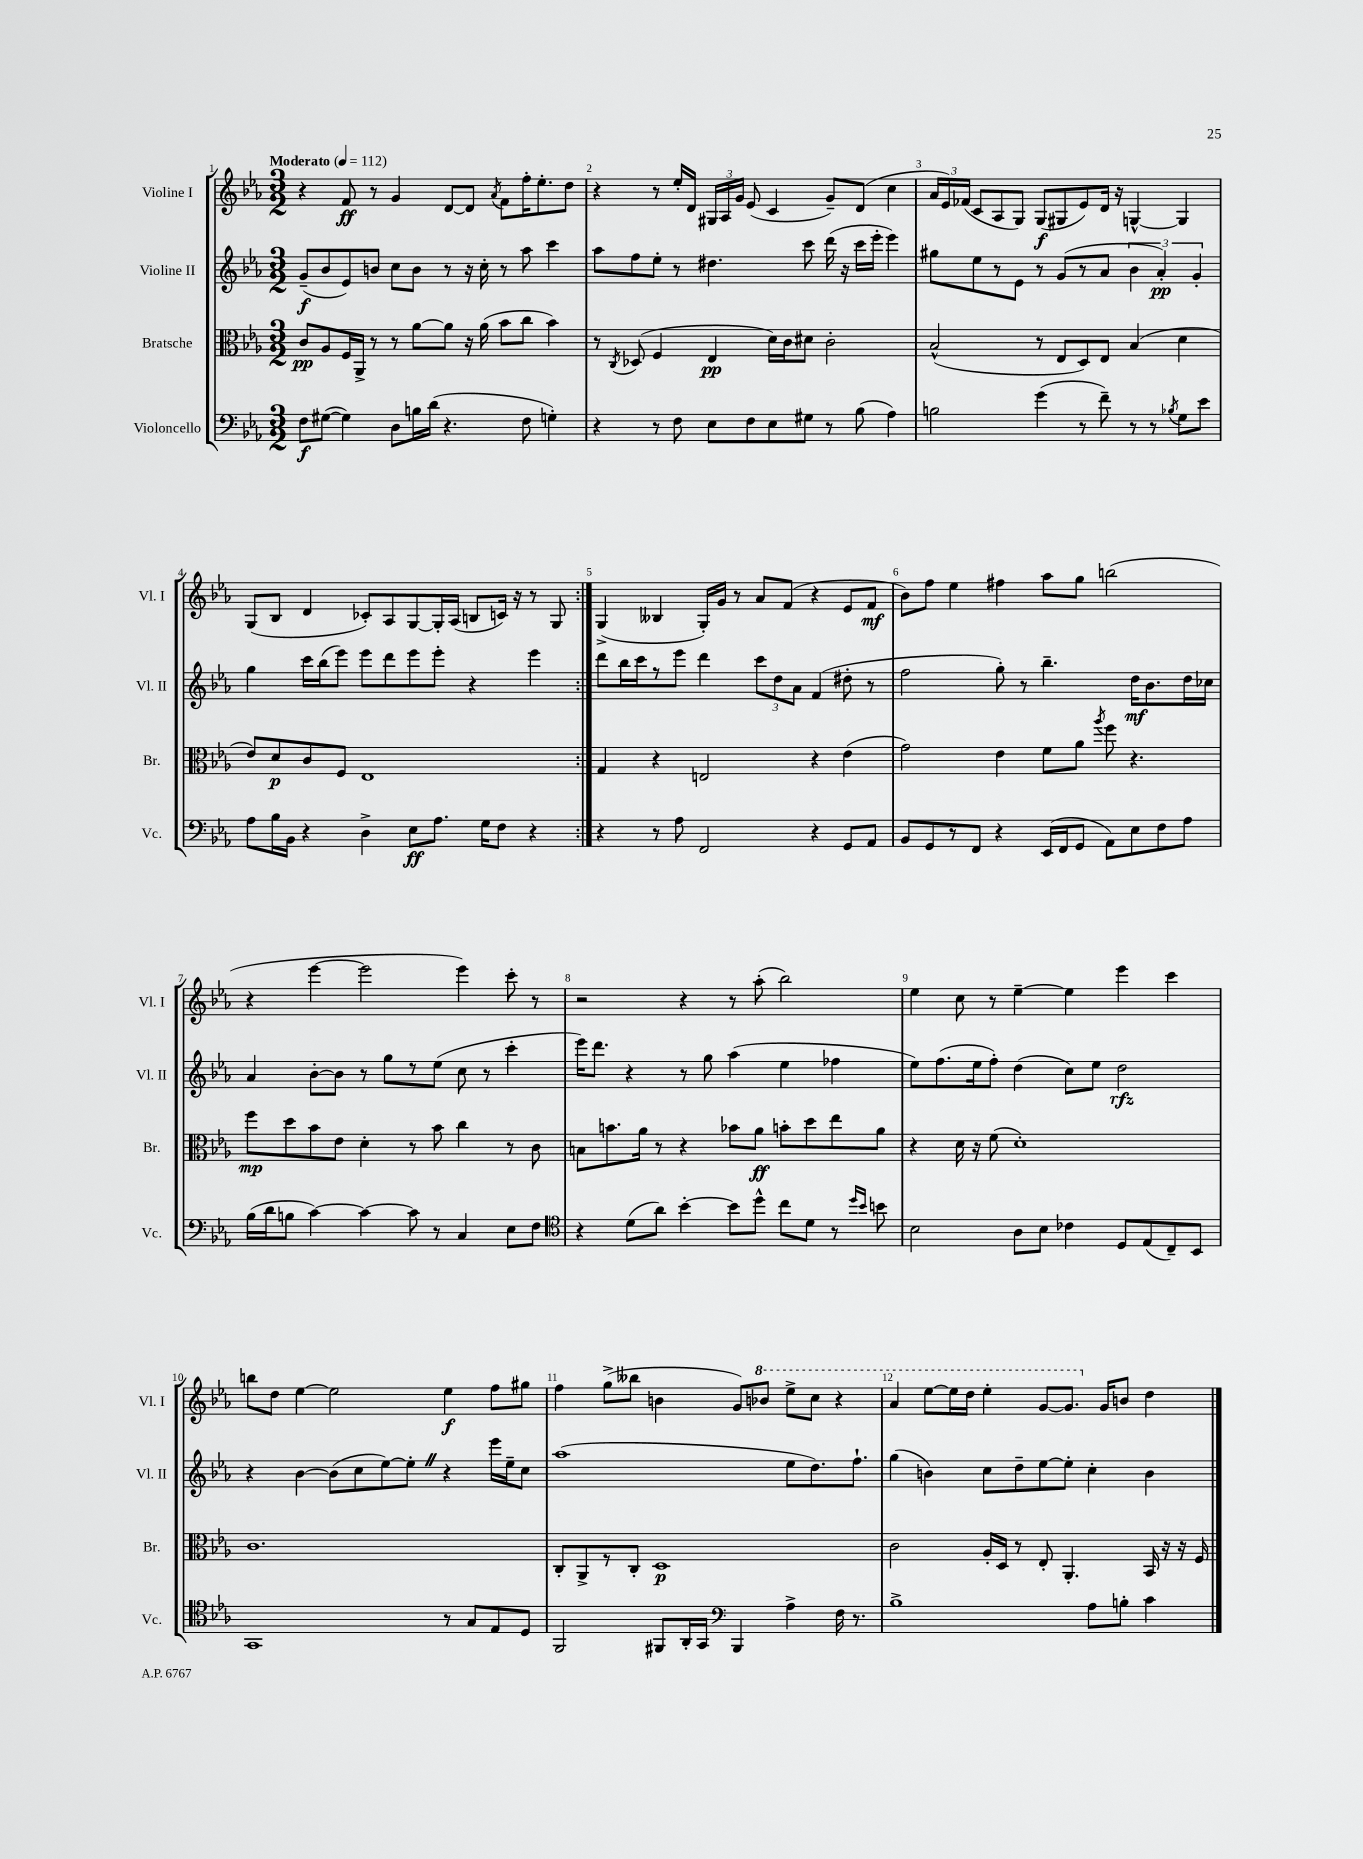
<<
\new StaffGroup <<
\new Staff = "s0" \with { instrumentName = "Violine I" shortInstrumentName = "Vl. I" } {
    \clef treble \key ees \major \numericTimeSignature \time 3/2 \tempo "Moderato" 4 = 112
    \autoBeamOff \repeat volta 2 { r4 f'8\ff r8 g'4 d'8[~ d'8] \acciaccatura { aes'8 } f'8[ f''16-. ees''8.-. d''8] |
    r4 r8 ees''16[-. d'16] \tuplet 3/2 { gis16[ aes16 g'16] } ees'8( c'4 g'8[--) d'8]( c''4 |
    \tuplet 3/2 { aes'16[ ees'16) fes'16]( } c'8[ aes8 g8]) g8[\f( gis8 ees'8) d'16] r16 g4~-^ g4 |
    g8[( bes8] d'4 ces'8[-.) aes8 g8~ g16-. aes16]( b8[ c'16]) r16 r8 g8 | }
    g4->( beses4 g16[-.) g'16] r8 aes'8[ f'8]( r4 ees'8[ f'8]\mf |
    bes'8[) f''8] ees''4 fis''4 aes''8[ g''8] b''2( |
    r4 ees'''4~ ees'''2 ees'''4) c'''8-. r8 |
    r2 r4 r8 aes''8-.( bes''2) |
    ees''4 c''8 r8 ees''4~-- ees''4 ees'''4 c'''4 |
    b''8[ d''8] ees''4~ ees''2 ees''4\f f''8[ gis''8] |
    f''4 g''8[->( beses''8] b'4 g'8[) \ottava #1 bes''8] ees'''8[-> c'''8] r4 |
    aes''4 ees'''8[~ ees'''16 d'''16] ees'''4-. g''8[~ g''8.] \ottava #0 g'16[ b'8] d''4 \bar "|." |
}
\new Staff = "s1" \with { instrumentName = "Violine II" shortInstrumentName = "Vl. II" } {
    \clef treble \key ees \major \numericTimeSignature \time 3/2
    \autoBeamOff \repeat volta 2 { g'8[--\f( bes'8 ees'8) b'8] c''8[ b'8] r8 r16 c''16-. r8 aes''8 c'''4 |
    aes''8[ f''8 ees''8]-. r8 dis''4. c'''8 d'''16( r16 c'''16[ ees'''16]-. ees'''4) |
    gis''8[ ees''8 r8 ees'8] r8 g'8[( r8 aes'8] \tuplet 3/2 { bes'4 aes'4-.\pp) g'4-. } |
    g''4 c'''16[ bes''16( ees'''8]) ees'''8[ d'''8 ees'''8 ees'''8]-. r4 ees'''4 | }
    d'''8[ bes''16 c'''16 r8 ees'''8] d'''4 \tuplet 3/2 { c'''8[ d''8 aes'8] } f'4( dis''8-. r8 |
    f''2 g''8-.) r8 bes''4.-- d''16[\mf bes'8. d''16 ces''16] |
    aes'4 bes'8[~-. bes'8] r8 g''8[ r8 ees''8]( c''8 r8 c'''4-. |
    ees'''16[) d'''8.] r4 r8 g''8 aes''4( ees''4 fes''4 |
    ees''8[) f''8.( ees''16 f''8]-.) d''4( c''8[) ees''8] d''2\rfz |
    r4 bes'4~ bes'8[( c''8 ees''8~) ees''8]-. \once \override BreathingSign.text = \markup { \musicglyph "scripts.caesura.straight" } \breathe r4 ees'''16[ ees''16-- c''8] |
    aes''1( ees''8[ d''8.) f''8.]-! |
    g''4( b'4) c''8[ d''8-- ees''8~ ees''8]-. c''4-. b'4 \bar "|." |
}
\new Staff = "s2" \with { instrumentName = "Bratsche" shortInstrumentName = "Br." } {
    \clef alto \key ees \major \numericTimeSignature \time 3/2
    \autoBeamOff \repeat volta 2 { c'8[\pp aes8 f16 aes,16]-> r8 r8 aes'8[~ aes'8] r16 aes'16( bes'8[ c''8] bes'4) |
    r8 \acciaccatura { c8 } des8( f4 ees4\pp d'16[) c'16 dis'8] c'2-. |
    bes2-^( r8 ees8[ d8) ees8] bes4( d'4 |
    ees'8[) d'8\p c'8 f8] ees1 | }
    g4 r4 e2 r4 ees'4( |
    g'2) ees'4 f'8[ aes'8] \acciaccatura { aes''8 } f''8 r4. |
    f''8[\mp d''8 bes'8 ees'8] d'4-. r8 bes'8 c''4 r8 c'8 |
    b8[ b'8. aes'16] r8 r4 bes'8[ aes'8]\ff b'8[-. d''8 ees''8 aes'8] |
    r4 d'16 r16 f'8( d'1-.) |
    c'1. |
    c8[-. aes,8-> r8 c8]-. d1\p |
    c'2 aes16[-. d16] r8 ees8-. aes,4.-. bes,16 r16 r16 f16 \bar "|." |
}
\new Staff = "s3" \with { instrumentName = "Violoncello" shortInstrumentName = "Vc." } {
    \clef bass \key ees \major \numericTimeSignature \time 3/2
    \autoBeamOff \repeat volta 2 { f8[\f gis8]~( gis4) d8[ b16 d'16]( r4. f8 g4-.) |
    r4 r8 f8 ees8[ f8 ees8 gis8] r8 bes8( aes4) |
    b2 g'4( r8 f'8--) r8 r8 \acciaccatura { bes8 } g8[ ees'8] |
    aes8[ bes16 bes,16] r4 d4-> ees8[\ff aes8.] g16[ f8] r4 | }
    r4 r8 aes8 f,2 r4 g,8[ aes,8] |
    bes,8[ g,8 r8 f,8] r4 ees,16[( f,16 g,8] aes,8[) ees8 f8 aes8] |
    bes16[( d'16 b8] c'4~) c'4~ c'8 r8 c4 ees8[ f8] |
    \clef tenor r4 d'8[( aes'8]) bes'4~-. bes'8[ d''8]-^ c''8[ d'8] r8 \grace { d''16[ bes'16] } b'8 |
    bes2 aes8[ bes8] ces'4 d8[ ees8( c8--) bes,8] |
    g,1 r8 g8[ ees8 d8] |
    f,2 fis,8[ aes,16-. g,16] \clef bass bes,,4 aes4-> f16 r8. |
    bes1-> aes8[ b8]-. c'4 \bar "|." |
}
>>
>>
\layout { \context { \Score \override BarNumber.break-visibility = ##(#f #t #t) barNumberVisibility = #all-bar-numbers-visible } }
